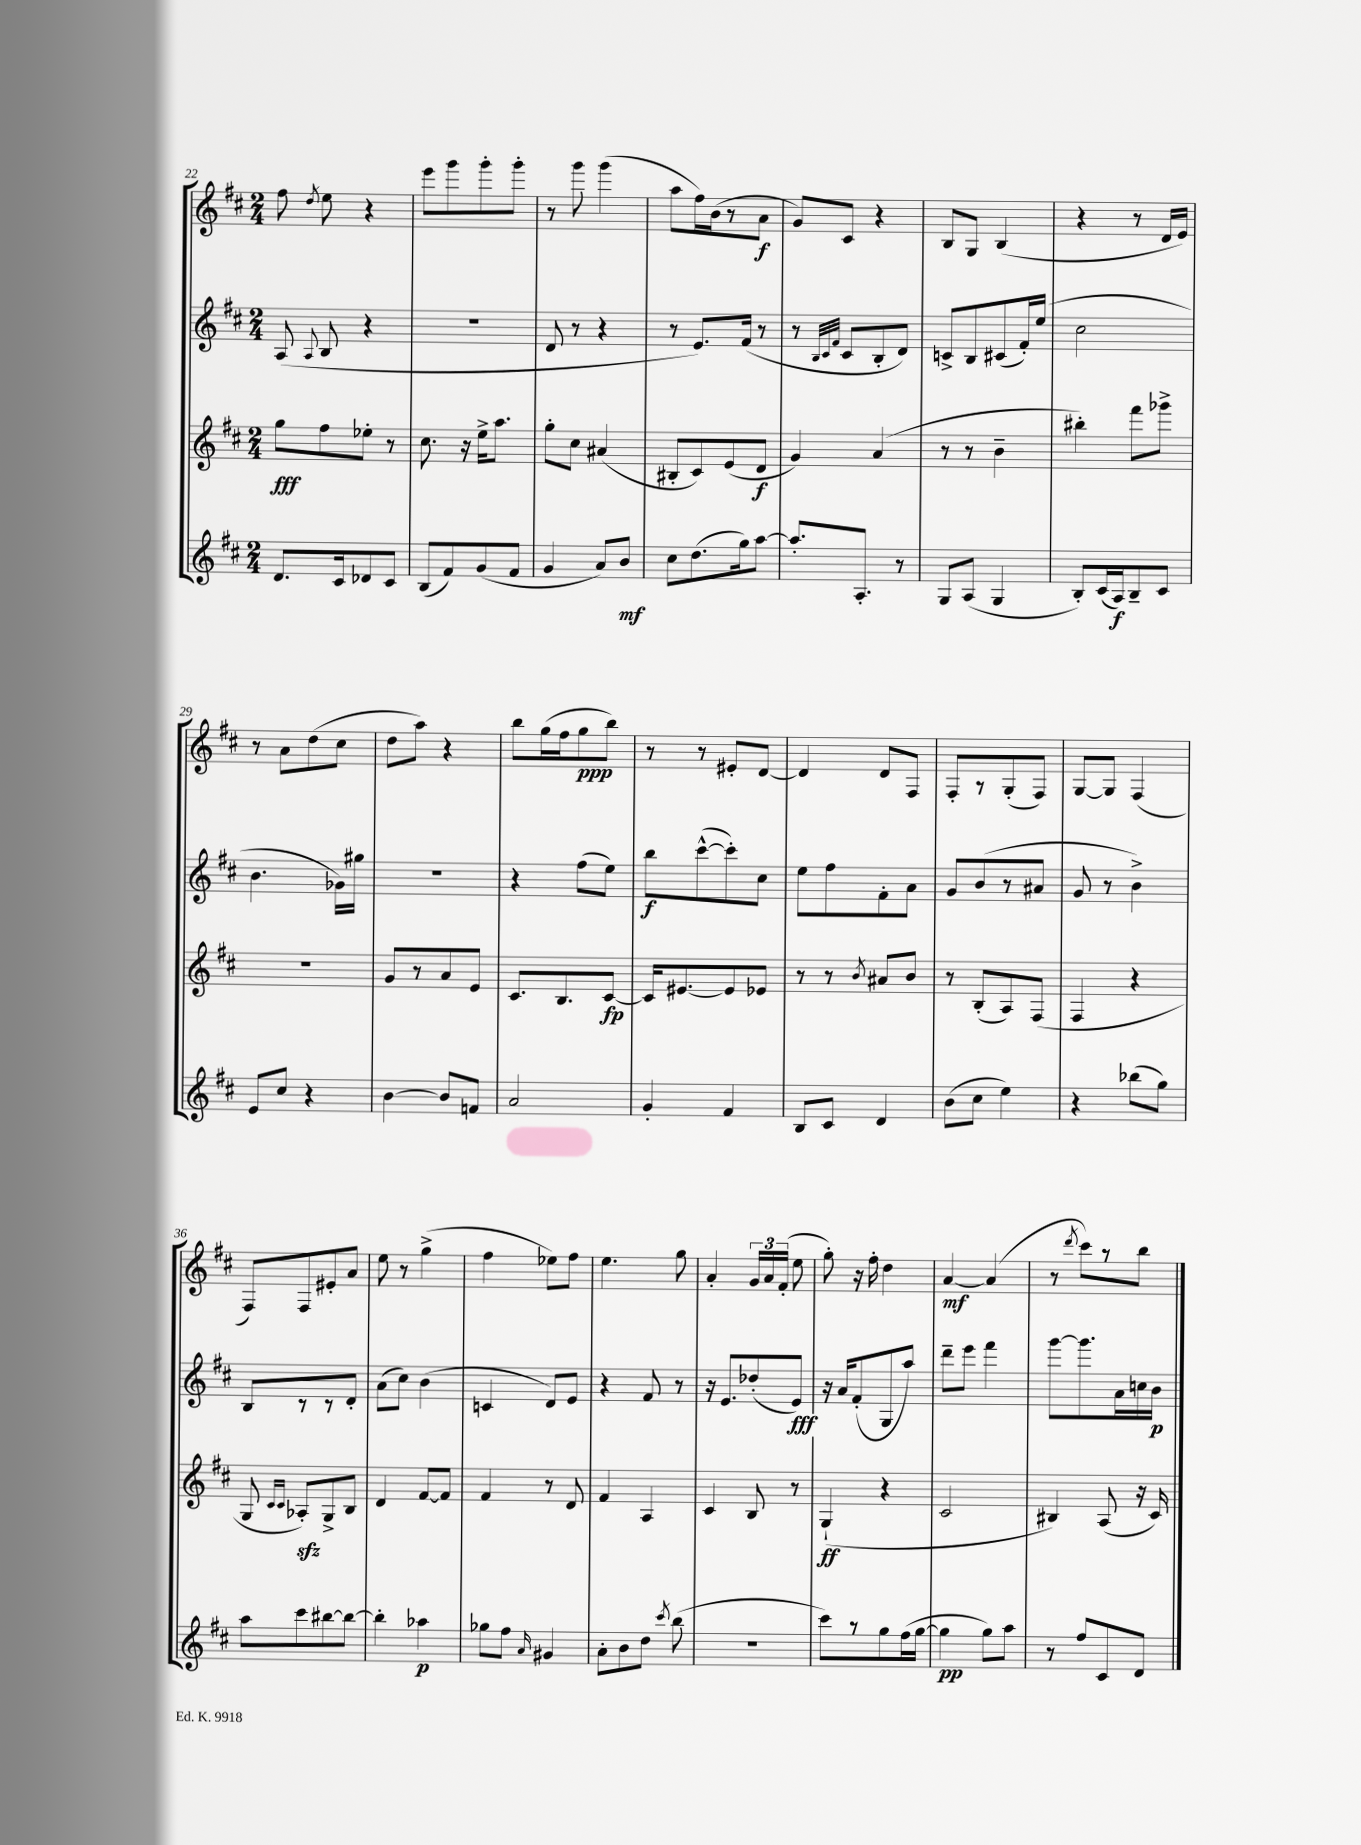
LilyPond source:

<<
\new StaffGroup <<
\new Staff = "s0" {
    \clef treble \key d \major \numericTimeSignature \time 2/4
    \autoBeamOff fis''8 \acciaccatura { d''8 } e''8 r4 |
    e'''8[ g'''8 g'''8-. g'''8]-. |
    r8 g'''8 g'''4( |
    a''8[ fis''16) b'16( r8 a'8]\f |
    g'8[) cis'8] r4 |
    b8[ g8] b4( |
    r4 r8 d'16[ e'16]) |
    r8 a'8[ d''8( cis''8] |
    d''8[ a''8]) r4 |
    b''8[ g''16( fis''16 g''8\ppp b''8]) |
    r8 r8 eis'8[-. d'8]~ |
    d'4 d'8[ fis8] |
    fis8[-. r8 g8-.( fis8]) |
    g8[~ g8] fis4( |
    fis8[) fis8 eis'8-. a'8] |
    e''8 r8 g''4->( |
    fis''4 ees''8[) fis''8] |
    e''4. g''8 |
    a'4-. \tuplet 3/2 { g'16[ a'16 fis'16]-.( } e''8 |
    g''8-.) r16 fis''16-. d''4 |
    a'4~\mf a'4( |
    r8 \acciaccatura { d'''8 } cis'''8[) r8 b''8] \bar "|." |
}
\new Staff = "s1" {
    \clef treble \key d \major \numericTimeSignature \time 2/4
    \autoBeamOff a8( \appoggiatura { a8 } b8 r4 |
    R2 |
    d'8 r8 r4 |
    r8 e'8.[) fis'16]( r8 |
    r8 \grace { b32[ cis'32 fis'32] } cis'8[ b8-. d'8]) |
    c'8[-> b8 cis'8( fis'16-.) e''16]( |
    cis''2 |
    b'4. ges'16[) gis''16] |
    r2 |
    r4 fis''8[( e''8]) |
    b''8[\f cis'''8~-^( cis'''8-.) cis''8] |
    e''8[ fis''8 fis'8-. a'8] |
    g'8[ b'8( r8 ais'8] |
    g'8 r8 b'4->) |
    b8[ r8 r8 d'8]-. |
    a'8[( cis''8]) b'4( |
    c'4 d'8[) e'8] |
    r4 fis'8 r8 |
    r16 e'8.[ des''8-.( e'8]\fff) |
    r16 a'16[ fis'8-.( g8 a''8]) |
    d'''8[-- e'''8] fis'''4 |
    g'''8[~ g'''8. a'16 c''16 b'16]\p \bar "|." |
}
\new Staff = "s2" {
    \clef treble \key d \major \numericTimeSignature \time 2/4
    \autoBeamOff g''8[\fff fis''8 ees''8]-. r8 |
    cis''8. r16 e''16[-> a''8.] |
    g''8[-. cis''8] ais'4( |
    bis8[-. cis'8) e'8( d'8]\f |
    g'4) a'4( |
    r8 r8 b'4-- |
    bis''4-.) fis'''8[ ges'''8]-> |
    R2 |
    g'8[ r8 a'8 e'8] |
    cis'8.[ b8. cis'8]~\fp |
    cis'16[ eis'8.~ eis'8 ees'8] |
    r8 r8 \acciaccatura { b'8 } ais'8[ b'8] |
    r8 b8[-.( a8) fis8]( |
    fis4 r4 |
    g8 \grace { cis'16[ cis'16] } aes8[-.\sfz) g8-> b8] |
    d'4 fis'8[~ fis'8] |
    fis'4 r8 d'8 |
    fis'4 a4 |
    cis'4 b8 r8 |
    g4-!\ff( r4 |
    cis'2 |
    bis4) a8( r16 cis'16) \bar "|." |
}
\new Staff = "s3" {
    \clef treble \key d \major \numericTimeSignature \time 2/4
    \autoBeamOff d'8.[ cis'16 des'8 cis'8] |
    b8[( fis'8) g'8( fis'8] |
    g'4 a'8[) b'8]\mf |
    cis''8[ d''8.( g''16) a''8]~ |
    a''8.[-. a8.]-. r8 |
    g8[ a8]( g4 |
    b8[-.) cis'16( a16\f) b8-- cis'8] |
    e'8[ cis''8] r4 |
    b'4~ b'8[ f'8] |
    a'2 |
    g'4-. fis'4 |
    b8[ cis'8] d'4 |
    b'8[( cis''8] e''4) |
    r4 bes''8[( g''8]) |
    a''8[ cis'''8 bis''8~ bis''8]~ |
    bis''4-. aes''4\p |
    ges''8[ fis''8] \grace { a'16 } gis'4 |
    a'8[-. b'8 d''8] \acciaccatura { cis'''8 } b''8( |
    R2 |
    cis'''8[) r8 g''8 fis''16( g''16]~ |
    g''4\pp g''8[) a''8] |
    r8 fis''8[ cis'8 d'8] \bar "|." |
}
>>
>>
\layout { \context { \Score currentBarNumber = #22 } }
